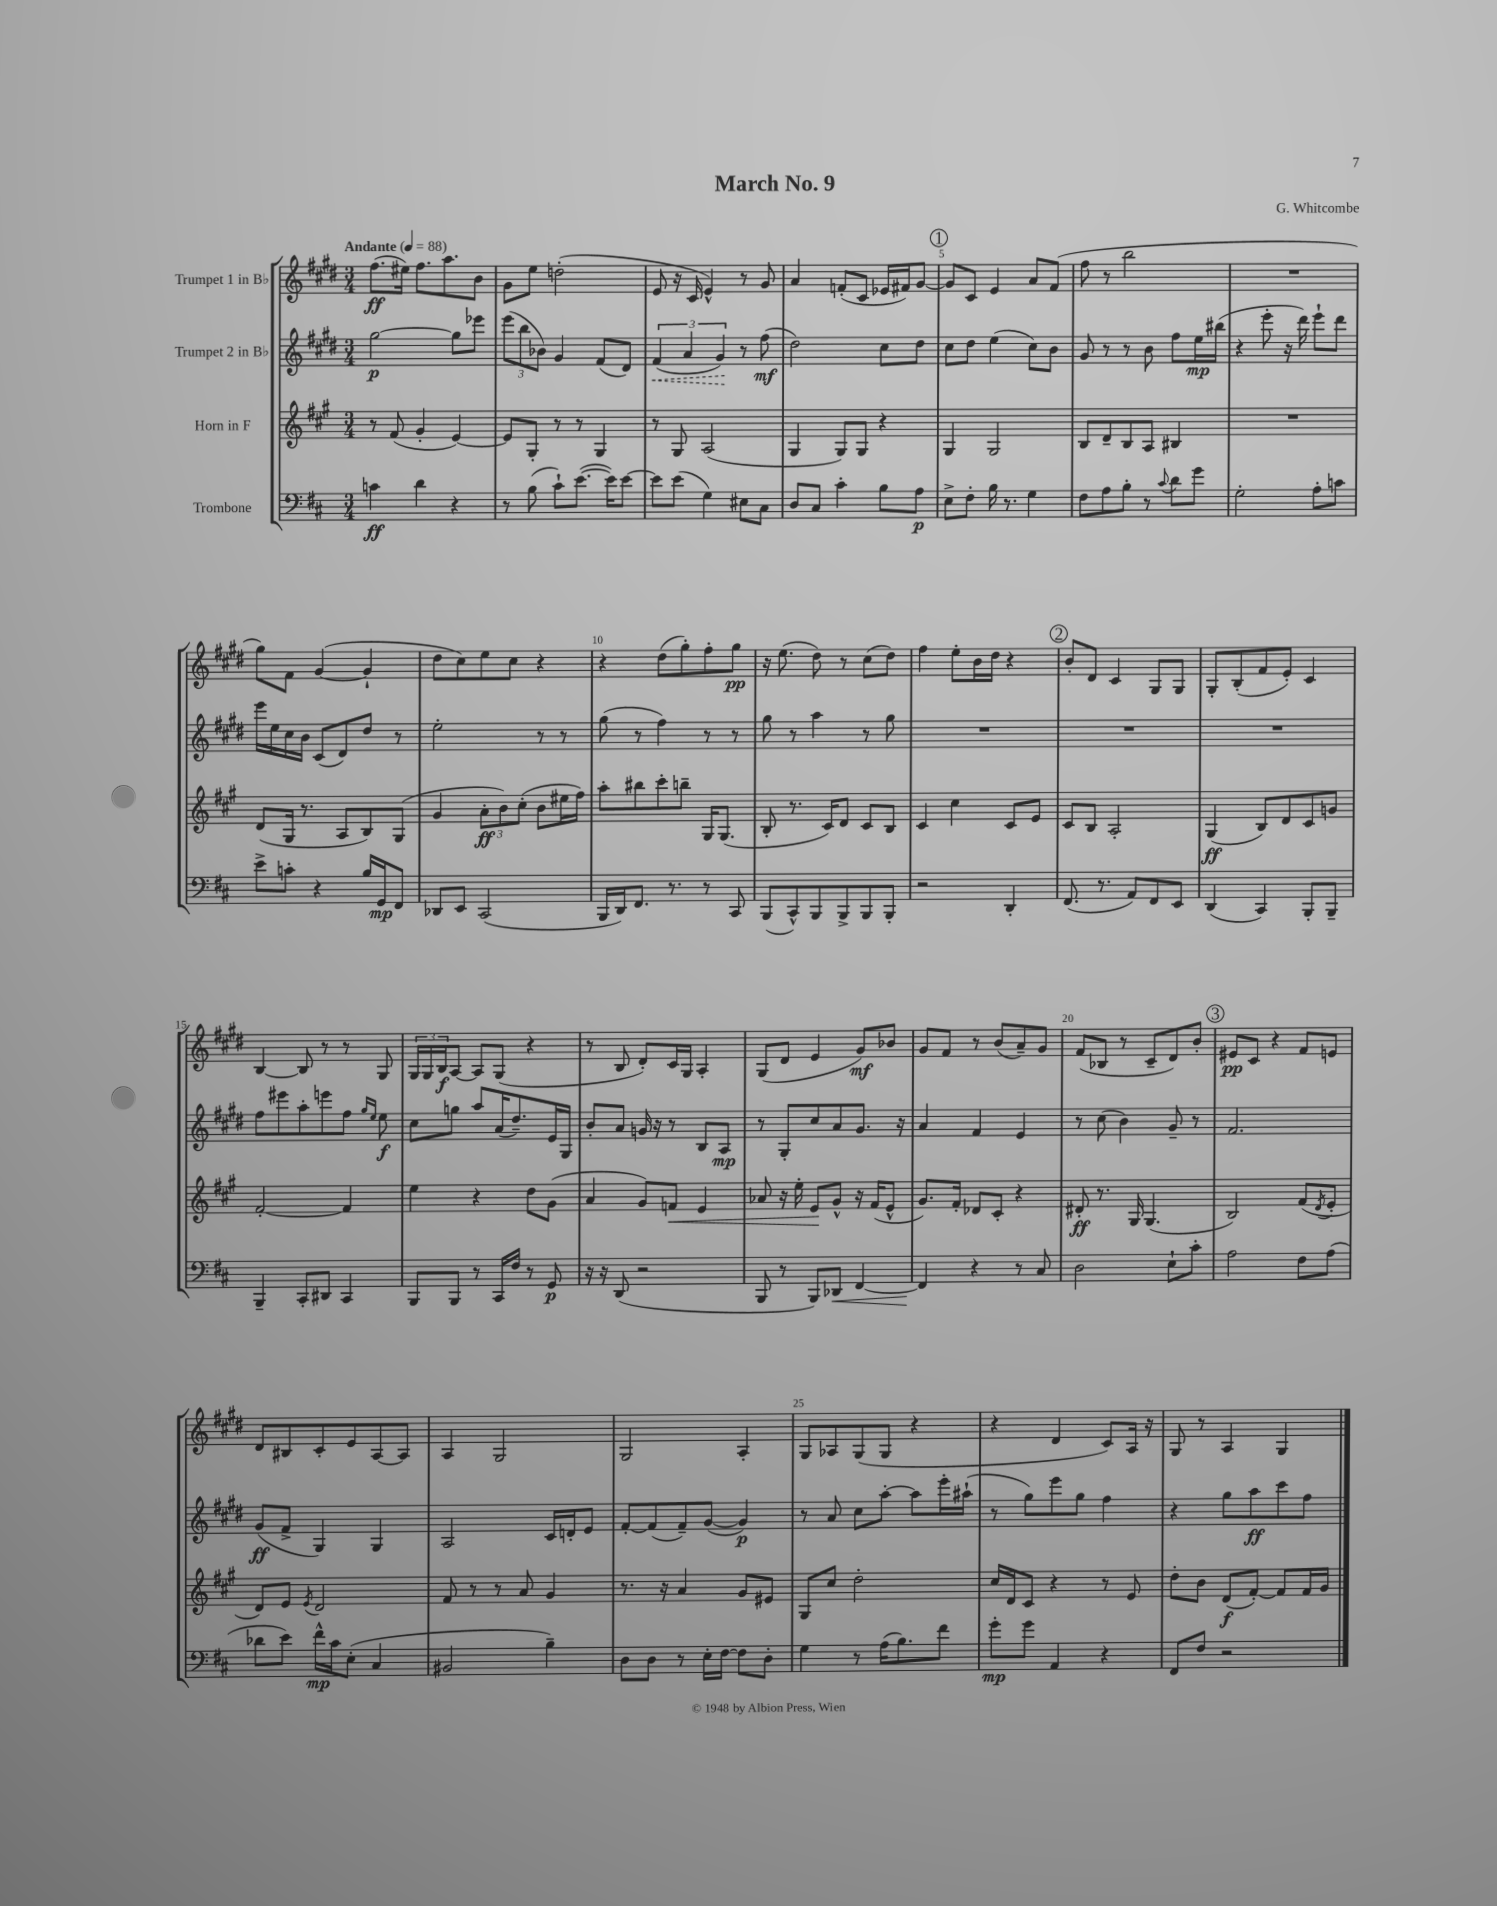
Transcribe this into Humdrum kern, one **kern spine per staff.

**kern	**dynam	**kern	**dynam	**kern	**dynam	**kern	**dynam
*part4	*part4	*part3	*part3	*part2	*part2	*part1	*part1
*staff4	*staff4	*staff3	*staff3	*staff2	*staff2	*staff1	*staff1
*I"Trombone	*	*I"Horn in F	*	*I"Trumpet 2 in B♭	*	*I"Trumpet 1 in B♭	*
*clefF4	*	*clefG2	*	*clefG2	*	*clefG2	*
*k[f#c#]	*	*k[f#c#g#]	*	*k[f#c#g#d#]	*	*k[f#c#g#d#]	*
*M3/4	*	*M3/4	*	*M3/4	*	*M3/4	*
*MM88	*	*MM88	*	*MM88	*	*MM88	*
=1	=1	=1	=1	=1	=1	=1	=1
!	!	!	!	!	!	!LO:TX:a:B:t=Andante	!
4cn\	ff	8r	.	[2gg#\	p	(8.ff#\L	ff
.	.	(8f#/	.	.	.	.	.
.	.	.	.	.	.	16ee#X\Jk)	.
4d\	.	4g#'/	.	.	.	8.ff#\L	.
.	.	.	.	.	.	8.aa\	.
4r	.	[4e/)	.	8gg#\L]	.	.	.
.	.	.	.	8eee-X\J	.	8b\J	.
=2	=2	=2	=2	=2	=2	=2	=2
8r	.	8e/L]	.	(12eee\L	.	8g#\L	.
.	.	.	.	12bb\	.	.	.
(8B\	.	8G#'/J	.	.	.	8ee\J	.
.	.	.	.	12b-X\J)	.	.	.
8c#`\L)	.	8r	.	4g#/	.	(2ddn'\	.
([8.e\J	.	8r	.	.	.	.	.
.	.	4G#/	.	(8f#/L	.	.	.
16e\KL])	.	.	.	.	.	.	.
[8e\J	.	.	.	8d#/J)	.	.	.
=3	=3	=3	=3	=3	=3	=3	=3
!	!	!	!	!	!LO:HP:b	!	!
8e\L]	.	8r	.	(6f#/	<	8e/	.
(8e\J	.	8G#/	.	.	.	16r	.
.	.	.	.	6a/	.	.	.
.	.	.	.	.	.	16c#/	.
4G\)	.	(2A/	.	.	.	4e^^/)	.
.	.	.	.	6g#/)	.	.	.
8E#X\L	.	.	.	8r	[	8r	.
8C#\J	.	.	.	(8ff#\	mf	8g#/	.
=4	=4	=4	=4	=4	=4	=4	=4
8D/L	.	4G#/	.	2dd#\)	.	4a/	.
8C#/J	.	.	.	.	.	.	.
4c#'\	.	8G#/L)	.	.	.	(8fn'/L	.
.	.	8G#/J	.	.	.	8c#/J	.
8B\L	.	4r	.	8cc#\L	.	16e-X/LL	.
.	.	.	.	.	.	16f#X/J)	.
8A\J	p	.	.	8dd#\J	.	[8g#/J	.
!!LO:REH:place=s1:t=1
=5	=5	=5	=5	=5	=5	=5	=5
8E^\L	.	4G#/	.	8cc#\L	.	8g#/L]	.
8F#'\J	.	.	.	8dd#\J	.	8c#/J	.
16B\	.	2G#/	.	(4ee\	.	4e/	.
8.r	.	.	.	.	.	.	.
4G\	.	.	.	8cc#\L)	.	8a/L	.
.	.	.	.	8b\J	.	(8f#/J	.
=6	=6	=6	=6	=6	=6	=6	=6
8F#\L	.	8B/L	.	8g#/	.	8ff#\	.
8A\	.	8d~/	.	8r	.	8r	.
8B'\J	.	8B/	.	8r	.	2bb\	.
8r	.	8A/J	.	8b\	.	.	.
8qqc#/	.	.	.	.	.	.	.
8d\L	.	4B#X/	.	8ff#\L	.	.	.
8g\J	.	.	.	16ee\L	mp	.	.
.	.	.	.	(16bb#X\JJ	.	.	.
=7	=7	=7	=7	=7	=7	=7	=7
2G'\	.	2.r	.	4r	.	2.r	.
.	.	.	.	8eee'\	.	.	.
.	.	.	.	16r	.	.	.
.	.	.	.	16ddd#\)	.	.	.
8A'\L	.	.	.	8eee`\L	.	.	.
8cn\J	.	.	.	8ddd#\J	.	.	.
!!LO:LB:g=z
=8	=8	=8	=8	=8	=8	=8	=8
8e^\L	.	(8d/L	.	16eee\LL	.	8gg#\L)	.
.	.	.	.	16ee\	.	.	.
8cn'\J	.	16G#/Jk	.	16cc#\	.	8f#\J	.
.	.	8.r	.	16b\JJ	.	.	.
4r	.	.	.	(8c#/L	.	([4g#/	.
.	.	8A/L	.	8d#/)	.	.	.
16B/LL	.	8B/)	.	8dd#/J	.	4g#`/]	.
16GG/J	mp	.	.	.	.	.	.
8FF#/J	.	(8G#/J	.	8r	.	.	.
=9	=9	=9	=9	=9	=9	=9	=9
8DD-X/L	.	4g#/	.	2ee'\	.	8dd#\L	.
8EE/J	.	.	.	.	.	8cc#\)	.
(2CC#/	.	12a'\L	ff	.	.	8ee\	.
.	.	12b\)	.	.	.	.	.
.	.	.	.	.	.	8cc#\J	.
.	.	(12cc#'\J	.	.	.	.	.
.	.	8b\L	.	8r	.	4r	.
.	.	16ee#X\L	.	8r	.	.	.
.	.	16ff#\JJ)	.	.	.	.	.
=10	=10	=10	=10	=10	=10	=10	=10
16BBB/LL	.	8aa'\L	.	(8gg#\	.	4r	.
16DD/J)	.	.	.	.	.	.	.
8.FF#/J	.	8bb#X\	.	8r	.	.	.
.	.	8ccc#'\	.	4ff#\)	.	(8dd#\L	.
8.r	.	.	.	.	.	.	.
.	.	8bbn~\J	.	.	.	8gg#'\)	.
8r	.	16G#/KL	.	8r	.	8ff#'\	.
.	.	(8.G#/J	.	.	.	.	.
8CC#/	.	.	.	8r	.	8gg#\J	pp
=11	=11	=11	=11	=11	=11	=11	=11
(8BBB/L	.	8B'/	.	8gg#\	.	16r	.
.	.	.	.	.	.	(8.ee\	.
8CC#^^/)	.	8.r	.	8r	.	.	.
8BBB/	.	.	.	4aa\	.	8dd#\)	.
.	.	16c#/KL)	.	.	.	.	.
8BBB^/	.	8d/J	.	.	.	8r	.
8BBB/	.	8c#/L	.	8r	.	(8cc#\L	.
8BBB'/J	.	8B/J	.	8gg#\	.	8dd#\J)	.
=12	=12	=12	=12	=12	=12	=12	=12
2r	.	4c#/	.	2.r	.	4ff#\	.
.	.	4cc#\	.	.	.	8ee'\L	.
.	.	.	.	.	.	16b\L	.
.	.	.	.	.	.	16dd#\JJ	.
4DD'/	.	8c#/L	.	.	.	4r	.
.	.	8e/J	.	.	.	.	.
!!LO:REH:place=s1:t=2
=13	=13	=13	=13	=13	=13	=13	=13
(8.FF#/	.	8c#/L	.	2.r	.	8b'/L	.
.	.	8B/J	.	.	.	8d#/J	.
8.r	.	.	.	.	.	.	.
.	.	2A'/	.	.	.	4c#/	.
8AA/L)	.	.	.	.	.	.	.
8FF#/	.	.	.	.	.	8G#/L	.
8EE/J	.	.	.	.	.	8G#/J	.
=14	=14	=14	=14	=14	=14	=14	=14
(4DD/	.	(4G#/	ff	2.r	.	8G#'/L	.
.	.	.	.	.	.	(8B'/	.
4CC#/)	.	8B/L)	.	.	.	8f#/	.
.	.	8d/	.	.	.	8e'/J)	.
8BBB'/L	.	8c#/	.	.	.	4c#/	.
8BBB~/J	.	8gn/J	.	.	.	.	.
!!LO:LB:g=z
=15	=15	=15	=15	=15	=15	=15	=15
4BBB~/	.	[2f#'/	.	8ff#\L	.	[4B/	.
.	.	.	.	8eee#X\	.	.	.
8CC#'/L	.	.	.	8aa'\	.	8B/]	.
8DD#X/J	.	.	.	8eeen\	.	8r	.
4CC#/	.	4f#/]	.	8ff#\J	.	8r	.
.	.	.	.	16qqgg#/LL	.	.	.
.	.	.	.	16qqee/JJ	.	.	.
.	.	.	.	8ee\	f	8G#/	.
=16	=16	=16	=16	=16	=16	=16	=16
8BBB/L	.	4ee\	.	8cc#\L	.	24G#/LL	.
.	.	.	.	.	.	24G#/	.
.	.	.	.	.	.	24B/J	f
8BBB/J	.	.	.	8ggn\J	.	[8A/J	.
8r	.	4r	.	8aa/L	.	8A/L]	.
16CC#/LL	.	.	.	(16a/K	.	(8G#/J	.
16F#/JJ	.	.	.	8.dd#~/)	.	.	.
8r	.	8dd\L	.	.	.	4r	.
8GG/	p	(8g#\J	.	16e/L	.	.	.
.	.	.	.	16G#/JJ	.	.	.
=17	=17	=17	=17	=17	=17	=17	=17
16r	.	4a/	.	8b'/L	.	8r	.
16r	.	.	.	.	.	.	.
(8DD/	.	.	.	8a/J	.	8B/	.
2r	.	8g#/L)	.	16gn/	.	8d#'/L)	.
.	.	.	.	16r	.	.	.
!	!	!	!LO:HP:b	!	!	!	!
.	.	8fn/J	<	8r	.	16c#/L	.
.	.	.	.	.	.	16G#/JJ	.
.	.	4e/	.	8B/L	.	4A'/	.
.	.	.	.	8A/J	mp	.	.
=18	=18	=18	=18	=18	=18	=18	=18
8BBB/	.	8a-X/	.	8r	.	(8G#/L	.
8r	.	16r	.	8G#'/L	.	8d#/J	.
.	.	16ee'\	.	.	.	.	.
8BBB/L)	.	8e/L	.	8cc#/	.	4e/	.
!	!LO:HP:b	!	!	!	!	!	!
8DD-X/J	<	8g#^^/J	[	8a/	.	.	.
[4FF#/	.	16r	.	8.g#/J	.	8g#/L)	mf
.	.	(16f#/KL	.	.	.	.	.
.	.	8e^^/J	.	.	.	8b-X/J	.
.	.	.	.	16r	.	.	.
=19	=19	=19	=19	=19	=19	=19	=19
4FF#/]	.	8.g#/L)	.	4a/	.	8g#/L	.
.	.	.	.	.	.	8f#/J	.
.	.	16f#'/Jk	.	.	.	.	.
4r	[	8d-X/L	.	4f#/	.	8r	.
.	.	8c#'/J	.	.	.	(8b/L	.
8r	.	4r	.	4e/	.	8a~/)	.
8C#/	.	.	.	.	.	8g#/J	.
=20	=20	=20	=20	=20	=20	=20	=20
2D\	.	8d#X'/	ff	8r	.	(8f#/L	.
.	.	8.r	.	(8cc#\	.	8B-X/J	.
.	.	.	.	4b\)	.	8r	.
.	.	16G#/	.	.	.	.	.
.	.	(4.G#/	.	.	.	8c#~/L	.
8E`\L	.	.	.	8g#~/	.	8d#/)	.
8c#'\J	.	.	.	8r	.	8b'/J	.
!!LO:REH:place=s1:t=3
=21	=21	=21	=21	=21	=21	=21	=21
2A\	.	2B/)	.	2.f#/	.	8e#X/L	pp
.	.	.	.	.	.	8c#/J	.
.	.	.	.	.	.	4r	.
8F#\L	.	(8f#/L	.	.	.	8f#/L	.
.	.	8qd/	.	.	.	.	.
(8A\J	.	8e'/J	.	.	.	8en/J	.
!!LO:LB:g=z
=22	=22	=22	=22	=22	=22	=22	=22
8d-X\L	.	8d/L)	.	(8g#/L	ff	8d#/L	.
8e\J)	.	8e/J	.	8f#^/J	.	8B#X/	.
.	.	8qe/	.	.	.	.	.
16f#^^\LL	mp	2d/	.	4G#/)	.	8c#'/	.
16c#\J	.	.	.	.	.	.	.
(8E'\J	.	.	.	.	.	8e/	.
4C#/	.	.	.	4G#/	.	[8A/	.
.	.	.	.	.	.	8A/J]	.
=23	=23	=23	=23	=23	=23	=23	=23
2BB#X/	.	8f#/	.	2A/	.	4A/	.
.	.	8r	.	.	.	.	.
.	.	8r	.	.	.	2G#/	.
.	.	8a/	.	.	.	.	.
4B~\)	.	4g#/	.	16c#/LL	.	.	.
.	.	.	.	16dn'/J	.	.	.
.	.	.	.	8e/J	.	.	.
=24	=24	=24	=24	=24	=24	=24	=24
8D\L	.	8.r	.	[8f#'/L	.	2G#/	.
8D\J	.	.	.	(8f#/]	.	.	.
.	.	16r	.	.	.	.	.
8r	.	4a/	.	8f#~/)	.	.	.
16E'\LL	.	.	.	([8g#/J	.	.	.
[16F#\JJ	.	.	.	.	.	.	.
8F#\L]	.	8g#/L	.	4g#/])	p	4A'/	.
8D'\J	.	8e#X/J	.	.	.	.	.
=25	=25	=25	=25	=25	=25	=25	=25
4G\	.	8G#/L	.	8r	.	8G#/L	.
.	.	8cc#/J	.	8a/	.	8A-X/	.
8r	.	2dd'\	.	8cc#\L	.	(8G#/	.
(16A\KL	.	.	.	[8aa'\J	.	8G#/J	.
8.B\)	.	.	.	.	.	.	.
.	.	.	.	8aa\L]	.	4r	.
8f#\J	.	.	.	16eee'\L	.	.	.
.	.	.	.	(16aa#X`\JJ	.	.	.
=26	=26	=26	=26	=26	=26	=26	=26
8g'\L	mp	16cc#/LL	.	8r	.	4r	.
.	.	16d/J	.	.	.	.	.
8g\J	.	8c#/J	.	8gg#\L)	.	.	.
4AA/	.	4r	.	8eee\	.	4d#/	.
.	.	.	.	8gg#\J	.	.	.
4r	.	8r	.	4ff#\	.	8c#/L)	.
.	.	8e/	.	.	.	16A/Jk	.
.	.	.	.	.	.	16r	.
=27	=27	=27	=27	=27	=27	=27	=27
8FF#/L	.	8dd'\L	.	4r	.	8G#/	.
8F#/J	.	8b\J	.	.	.	8r	.
2r	.	(8d/L	f	8gg#\L	.	4A/	.
.	.	[8f#'/J)	.	8aa\	ff	.	.
.	.	8f#/L]	.	8ccc#\	.	4G#/	.
.	.	16f#/L	.	8ff#\J	.	.	.
.	.	16g#/JJ	.	.	.	.	.
==	==	==	==	==	==	==	==
*-	*-	*-	*-	*-	*-	*-	*-
